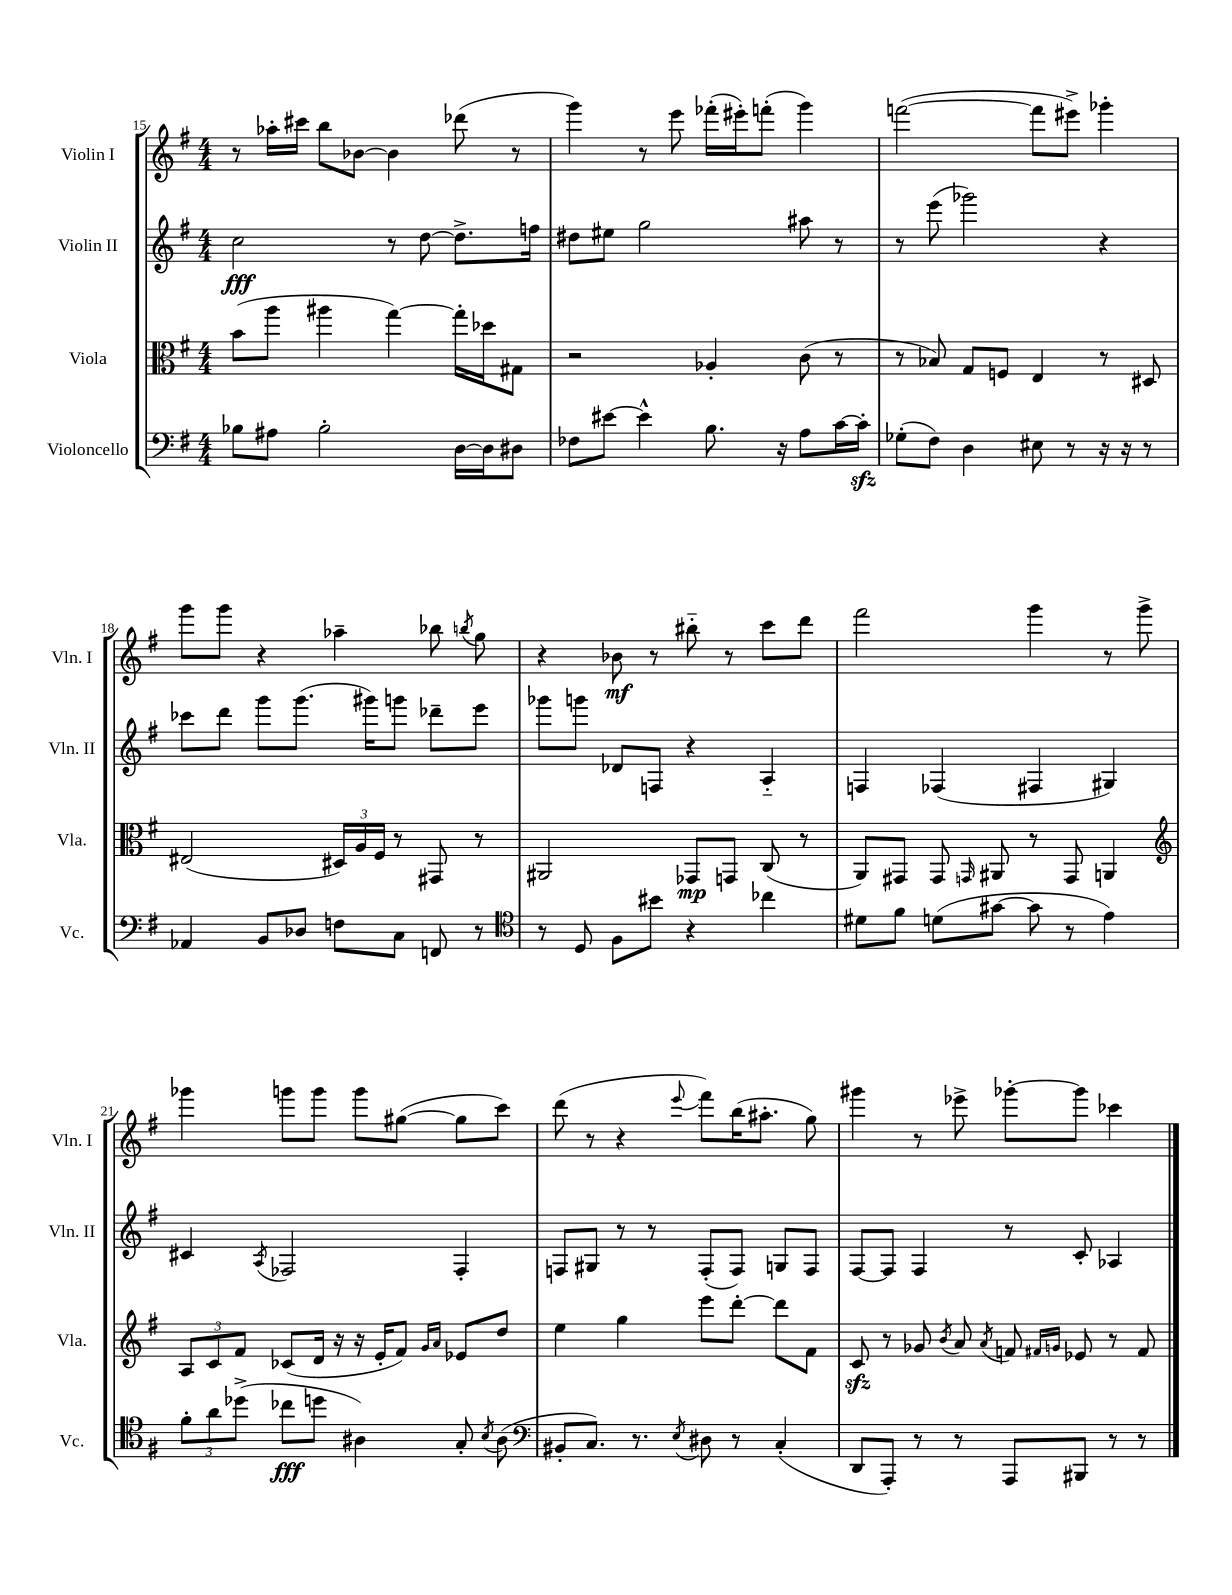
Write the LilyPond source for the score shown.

<<
\new StaffGroup <<
\new Staff = "s0" \with { instrumentName = "Violin I" shortInstrumentName = "Vln. I" } {
    \clef treble \key g \major \numericTimeSignature \time 4/4
    \autoBeamOff r8 aes''16[-. cis'''16] b''8[ bes'8]~ bes'4 des'''8( r8 |
    g'''4) r8 e'''8 fes'''16[-.( eis'''16-.) f'''8]-.( g'''4) |
    f'''2~( f'''8[ eis'''8]->) ges'''4-. |
    g'''8[ g'''8] r4 aes''4-- bes''8 \acciaccatura { b''8 } g''8 |
    r4 bes'8\mf r8 bis''8-_ r8 c'''8[ d'''8] |
    fis'''2 g'''4 r8 g'''8-> |
    ges'''4 g'''8[ g'''8] g'''8[ gis''8]~( gis''8[ c'''8]) |
    d'''8( r8 r4 \appoggiatura { e'''8 } fis'''8[) b''16( ais''8.]-. g''8) |
    gis'''4 r8 ees'''8-> ges'''8[~-. ges'''8] ces'''4 \bar "|." |
}
\new Staff = "s1" \with { instrumentName = "Violin II" shortInstrumentName = "Vln. II" } {
    \clef treble \key g \major \numericTimeSignature \time 4/4
    \autoBeamOff c''2\fff r8 d''8~ d''8.[-> f''16] |
    dis''8[ eis''8] g''2 ais''8 r8 |
    r8 e'''8( ges'''2) r4 |
    ces'''8[ d'''8] g'''8[ g'''8.]( gis'''16[) g'''8] des'''8[-- e'''8] |
    ges'''8[ g'''8] des'8[ f8] r4 a4-_ |
    f4 fes4( fis4 gis4) |
    cis'4 \acciaccatura { a8 } fes2 fes4-. |
    f8[ gis8] r8 r8 f8[-.( f8]) g8[ f8] |
    fis8[~ fis8] fis4 r8 c'8-. aes4 \bar "|." |
}
\new Staff = "s2" \with { instrumentName = "Viola" shortInstrumentName = "Vla." } {
    \clef alto \key g \major \numericTimeSignature \time 4/4
    \autoBeamOff b'8[( a''8] ais''4 g''4~) g''16[-. des''16 gis8] |
    r2 aes4-. c'8( r8 |
    r8 bes8) g8[ f8] e4 r8 dis8 |
    eis2( \tuplet 3/2 { dis16[) a16 fis16] } r8 gis,8 r8 |
    ais,2 ges,8[\mp g,8] c8( r8 |
    a,8[) gis,8] gis,8 \grace { g,16 } ais,8 r8 g,8 a,4 |
    \clef treble \tuplet 3/2 { a8[ c'8 fis'8] } ces'8[( d'16] r16 r16 e'16[-. fis'8]) \grace { g'16[ a'16] } ees'8[ d''8] |
    e''4 g''4 e'''8[ d'''8]~-. d'''8[ fis'8] |
    c'8\sfz r8 ges'8 \acciaccatura { b'8 } a'8 \acciaccatura { a'8 } f'8 \grace { fis'16[ g'16] } ees'8 r8 fis'8 \bar "|." |
}
\new Staff = "s3" \with { instrumentName = "Violoncello" shortInstrumentName = "Vc." } {
    \clef bass \key g \major \numericTimeSignature \time 4/4
    \autoBeamOff bes8[ ais8] bes2-. d16[~ d16 dis8] |
    fes8[ eis'8]~ eis'4-^ b8. r16 a8[ c'16~ c'16]-.\sfz |
    ges8[-.( fis8]) d4 eis8 r8 r16 r16 r8 |
    aes,4 b,8[ des8] f8[ c8] f,8 r8 |
    \clef tenor r8 d8 fis8[ bis'8] r4 ces''4 |
    dis'8[ fis'8] d'8[( gis'8]~ gis'8 r8 e'4) |
    \tuplet 3/2 { fis'8[-. a'8 des''8]->( } ces''8[\fff d''8] ais4) g8-. \acciaccatura { b8 } ais8( |
    \clef bass bis,8[-. c8.]) r8. \acciaccatura { e8 } dis8 r8 c4-.( |
    d,8[ a,,8]-.) r8 r8 a,,8[ bis,,8] r8 r8 \bar "|." |
}
>>
>>
\layout { \context { \Score currentBarNumber = #15 } }
